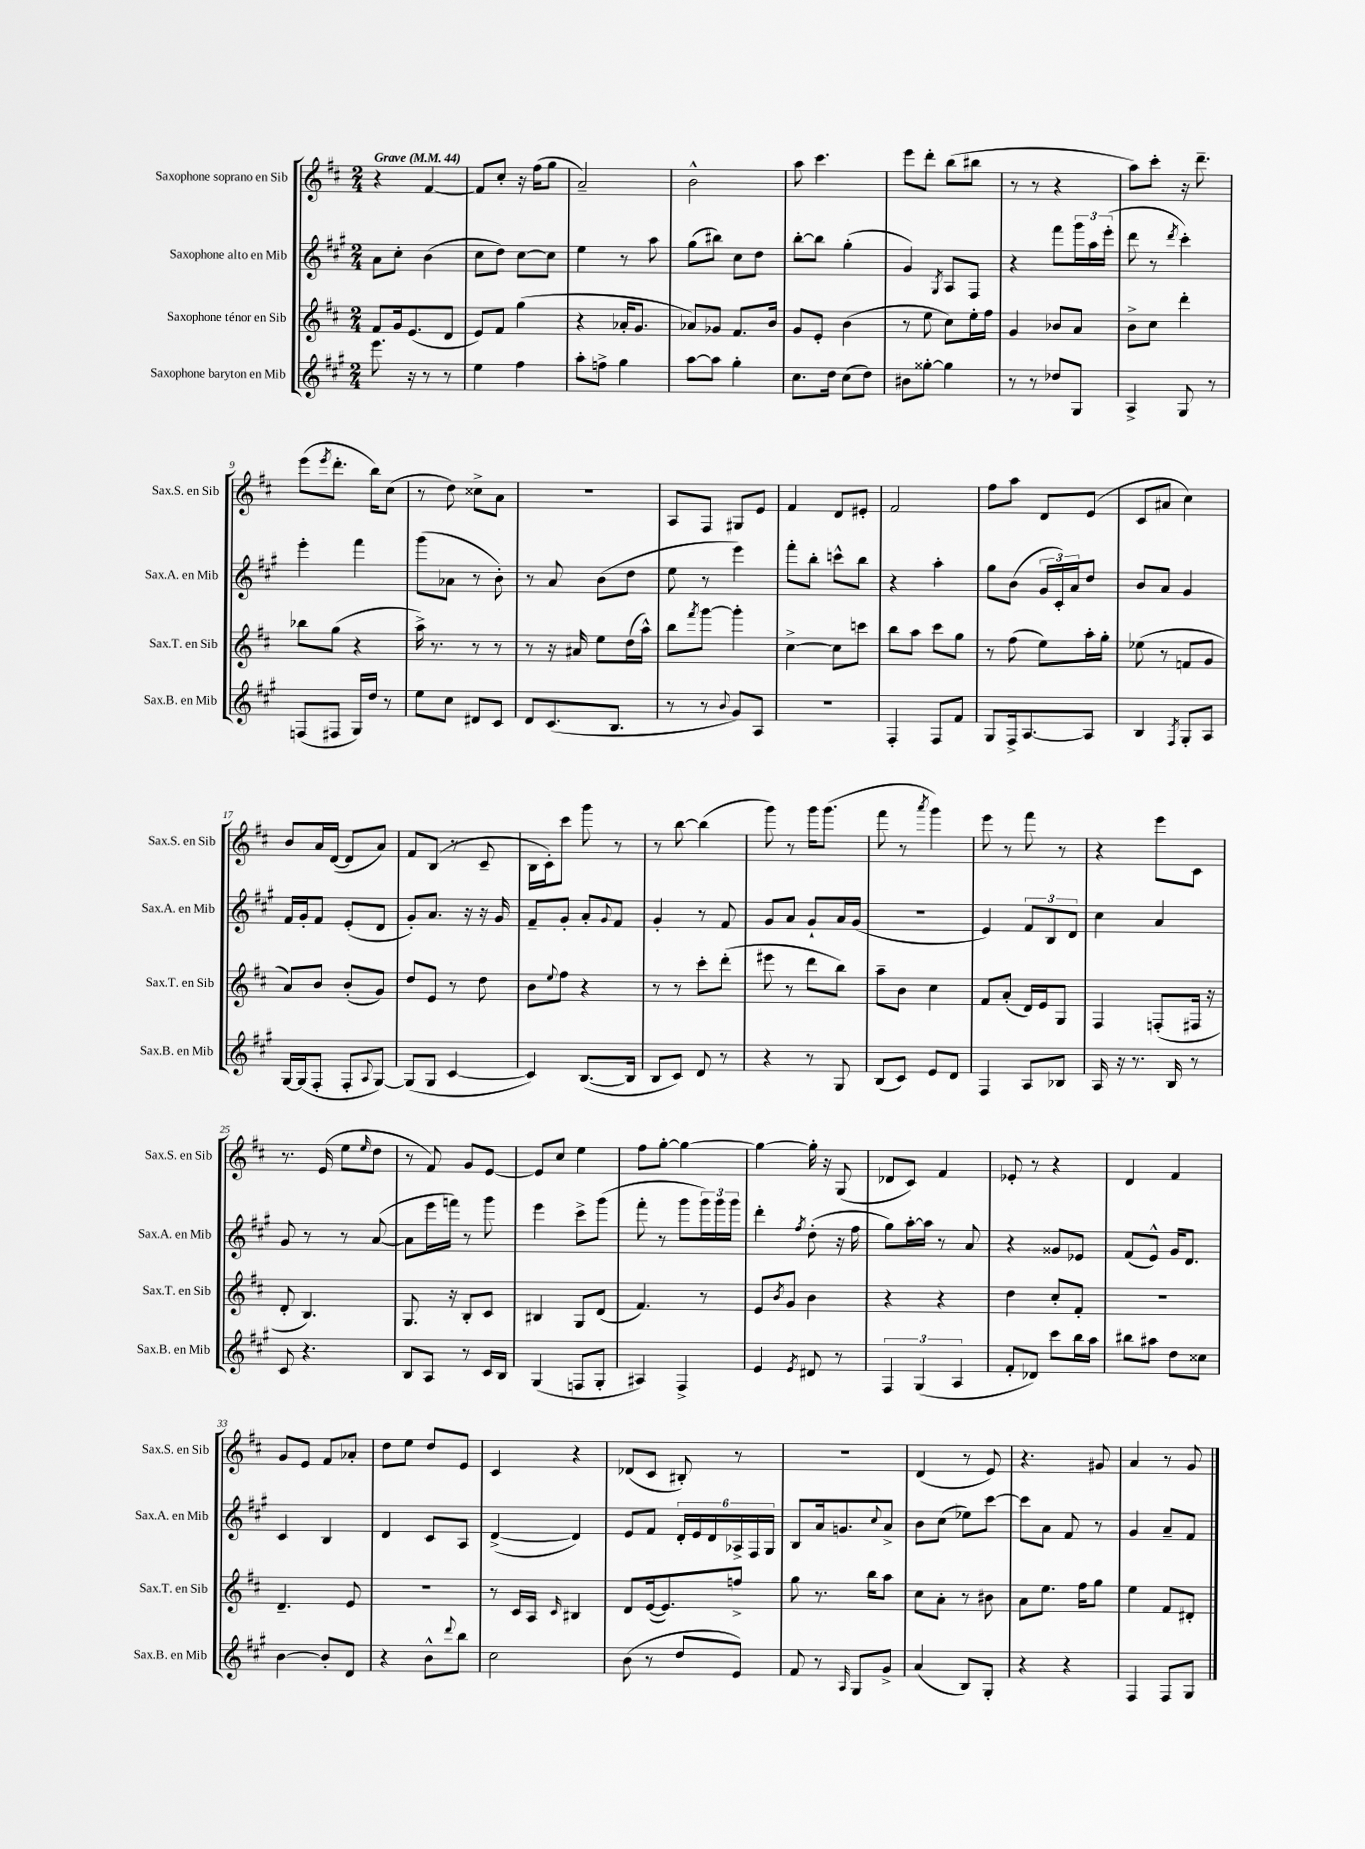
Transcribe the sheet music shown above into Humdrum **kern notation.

**kern	**kern	**kern	**kern
*part4	*part3	*part2	*part1
*staff4	*staff3	*staff2	*staff1
*I"Saxophone baryton en Mib	*I"Saxophone ténor en Sib	*I"Saxophone alto en Mib	*I"Saxophone soprano en Sib
*I'Sax.B. en Mib	*I'Sax.T. en Sib	*I'Sax.A. en Mib	*I'Sax.S. en Sib
*clefG2	*clefG2	*clefG2	*clefG2
*k[f#c#g#]	*k[f#c#]	*k[f#c#g#]	*k[f#c#]
*M2/4	*M2/4	*M2/4	*M2/4
*MM44	*MM44	*MM44	*MM44
=1	=1	=1	=1
!	!	!	!LO:TX:a:B:t=Grave
8.eee\	8f#/L	8a\L	4r
.	16g/k	8cc#'\J	.
16r	(8.e/	.	.
8r	.	(4b\	[4f#/
8r	8d/J	.	.
=2	=2	=2	=2
4ee\	8e/L)	8cc#\L	8f#/L]
.	8f#/J	8dd\J)	8cc#'/J
4ff#\	(4gg\	[8cc#\L	16r
.	.	.	(16ff#\KL
.	.	8cc#\J]	8gg\J
=3	=3	=3	=3
8aa'\L	4r	4ee\	2a~/)
8ffn^\J	.	.	.
4gg#\	16a-X'/KL	8r	.
.	8.g/J	.	.
.	.	8aa\	.
=4	=4	=4	=4
[8aa\L	8a-X/L)	(8gg#\L	2b^^\
8aa\J]	8g-X/J	8bb#X\J)	.
4gg#'\	8.f#/L	8cc#\L	.
.	.	8dd\J	.
.	16b/Jk	.	.
=5	=5	=5	=5
8.cc#\L	8g/L	[8bb'\L	8aa\
.	8e'/J	8bb\J]	4.ccc#\
16dd\Jk	.	.	.
(8cc#\L	(4b\	(4gg#'\	.
8dd\J)	.	.	.
=6	=6	=6	=6
8b#X\L	8r	4g#/)	8eee\L
[8gg##X'\J	8ee\	.	8ddd'\J
.	.	8qG#/	.
4gg##\]	8cc#\L)	8A/L	(8bb\L
.	16ee'\L	8F#/J	8bb#X\J
.	16ff#\JJ	.	.
=7	=7	=7	=7
8r	4g/	4r	8r
8r	.	.	8r
8dd-X/L	8b-X/L	8fff#\L	4r
8G#/J	8a/J	24ggg#\L	.
.	.	24aa\	.
.	.	(24eee'\JJ	.
=8	=8	=8	=8
4A^/	8b^\L	8ddd\	8aa\L)
.	8cc#\J	8r	8ccc#'\J
.	.	8qddd/	.
8G#/	4ddd'\	4ccc#'\)	16r
.	.	.	8.ddd~\
8r	.	.	.
!!LO:LB:g=z
=9	=9	=9	=9
(8Fn/L	8bb-X\L	4eee'\	(8eee\L
.	.	.	8qeee/
8F#X/J	(8gg\J	.	8.ddd'\J
16G#/LL)	4r	4fff#\	.
16dd/JJ	.	.	16bb\KL)
8r	.	.	(8cc#\J
=10	=10	=10	=10
8ee\L	16aa^\)	(8ggg#\L	8r
.	8.r	.	.
8cc#\J	.	8a-X\J	8dd\)
8d#X/L	8r	8r	8cc##X^\L
8c#/J	8r	8b'\)	8a\J
=11	=11	=11	=11
8d/L	8r	8r	2r
(8.c#/	16r	8a/	.
.	16a#X/	.	.
.	8ee\L	(8b\L	.
8.B/J	.	.	.
.	(16dd\L	8dd\J	.
.	16aa^^\JJ)	.	.
=12	=12	=12	=12
8r	8bb\L	8ee\	8A/L
.	8qfff#/	.	.
8r	[8ggg\J	8r	8F#/J
8qqb/	.	.	.
8g#/L)	4ggg'\]	4eee\)	8G#X/L
8A/J	.	.	8e/J
=13	=13	=13	=13
2r	[4cc#^\	8fff#'\L	4f#/
.	.	8bb'\J	.
.	8cc#\L]	8cccn^^\L	8d/L
.	8cccn\J	8bb\J	8e#X'/J
=14	=14	=14	=14
4F#'/	8bb\L	4r	2f#/
.	8aa\J	.	.
8F#/L	8ccc#\L	4aa'\	.
8f#/J	8gg\J	.	.
=15	=15	=15	=15
8G#/L	8r	8gg#\L	8ff#\L
16F#^/k	(8ff#\	(8b\J	8aa\J
[8.A/	.	.	.
.	8ee\L)	24g#/LL	8d/L
.	.	24c#'/)	.
.	.	24a/J	.
8A/J]	16aa'\L	8dd/J	(8e/J
.	16gg'\JJ	.	.
=16	=16	=16	=16
4B/	(8ee-X\	8b/L	8c#/L
.	8r	8a/J	8a#X/J
8qF#/	.	.	.
8G#'/L	8fn/L	4g#/	4cc#\)
8A/J	8g/J	.	.
!!LO:LB:g=z
=17	=17	=17	=17
[16G#/LL	8a/L)	16f#/LL	8b/L
(16G#/J]	.	16g#'/J	.
8F#'/J	8b/J	8f#/J	16a/L
.	.	.	([16d/JJ
8F#'/L	(8b'/L	(8e'/L	8d/L]
8qqA/	.	.	.
[8G#/J)	8g/J)	8d/J	8a/J)
=18	=18	=18	=18
(8G#/L]	8dd/L	8g#'/L)	8f#/L
8G#/J	8e/J	8.a/J	(8B/J
[4c#/	8r	.	8r
.	.	16r	.
.	8dd\	16r	8c#~/
.	.	16g#/	.
=19	=19	=19	=19
4c#/])	8b\L	8f#~/L	16B\LL
.	.	.	16c#'\J)
.	8qqee/	.	.
.	8ff#\J	8g#'/J	8ccc#\J
([8.B/L	4r	8a'/L	8ggg\
.	.	8qqg#/	.
.	.	8f#/J	8r
16B/Jk]	.	.	.
=20	=20	=20	=20
8B/L	8r	4g#'/	8r
8c#/J)	8r	.	[8bb\
8d/	8ccc#'\L	8r	(4bb\]
8r	(8ddd'\J	8f#/	.
=21	=21	=21	=21
4r	8eee#X\	8g#/L	8ggg\)
.	8r	8a/J	8r
8r	8ddd\L	8g#`/L	16ggg\KL
.	.	.	(8.ggg\J
8G#/	8bb\J)	16a/L	.
.	.	(16g#/JJ	.
=22	=22	=22	=22
(8B/L	8aa~\L	2r	8fff#\
8c#/J)	8b\J	.	8r
.	.	.	8qaaa/
8e/L	4cc#\	.	4ggg\)
8d/J	.	.	.
=23	=23	=23	=23
4F#/	8f#/L	4e/)	8eee\
.	(8a'/J	.	8r
8A/L	16d/LL)	12f#/L	8fff#\
.	16e/J	.	.
.	.	12B/	.
8B-X/J	8G/J	.	8r
.	.	12d/J	.
=24	=24	=24	=24
16A/	4F#/	4cc#\	4r
16r	.	.	.
8.r	.	.	.
.	(8Fn'/L	4a/	8eee\L
16B/	.	.	.
8r	16F#X/Jk	.	8c#\J
.	16r	.	.
!!LO:LB:g=z
=25	=25	=25	=25
8c#/	8d'/	8g#/	8.r
4.r	4.B/)	8r	.
.	.	.	(16e/
.	.	8r	8ee\L
.	.	.	16qqee/
.	.	([8a/	8dd\J
=26	=26	=26	=26
8B/L	8.G/	8a\L]	8r
8A/J	.	16eee\L	8f#/)
.	16r	16fffn\JJ)	.
8r	8B'/L	8r	8g/L
16c#/LL	8c#/J	8ggg#\	[8e/J
16B/JJ	.	.	.
=27	=27	=27	=27
(4G#/	4B#X/	4eee\	8e/L]
.	.	.	8cc#/J
8Fn/L	8G/L	8ccc#^\L	4ee\
8G#'/J	(8d/J	(8ggg#\J	.
=28	=28	=28	=28
4A#X/)	4.f#/)	8fff#'\	8ff#\L
.	.	8r	[8gg'\J
4F#^/	.	8ggg#\L	4gg\_
.	8r	24ggg#\L)	.
.	.	24ggg#\	.
.	.	24ggg#\JJ	.
=29	=29	=29	=29
4e/	8e/L	4ddd'\	4gg\_
.	8qb/	.	.
.	8g/J	.	.
8qe/	.	8qff#/	.
8d#X/	4b\	(8dd'\	16gg'\]
.	.	.	16r
8r	.	16r	(8G/
.	.	16ff#\	.
=30	=30	=30	=30
6F#/	4r	8gg#\L)	8d-X/L
.	.	[16aa'\L	8c#/J)
(6G#/	.	.	.
.	.	16aa\JJ]	.
.	4r	8r	4f#/
6A/	.	.	.
.	.	8a/	.
=31	=31	=31	=31
8f#'/L	4dd\	4r	8e-X'/
8d-X/J)	.	.	8r
8ccc#\L	8cc#'/L	8g##X/L	4r
16bb\L	8f#'/J	8e-X/J	.
16aa\JJ	.	.	.
=32	=32	=32	=32
8bb#X\L	2r	(8f#/L	4d/
8aa#X\J	.	8e^^/J)	.
8dd\L	.	16g#/KL	4f#/
.	.	8.d/J	.
8cc##X\J	.	.	.
!!LO:LB:g=z
=33	=33	=33	=33
[4b\	4.d~/	4c#/	8g/L
.	.	.	8e/J
8b'/L]	.	4B/	8f#/L
8d/J	8e/	.	8a-X'/J
=34	=34	=34	=34
4r	2r	4d/	8dd\L
.	.	.	8ee\J
8b^^\L	.	8c#/L	8dd/L
8qqddd/	.	.	.
8bb\J	.	8A/J	8e/J
=35	=35	=35	=35
2cc#\	8r	([4d^/	4c#/
.	16c#/LL	.	.
.	16A/JJ	.	.
.	16qqc#/	.	.
.	4B#X/	4d/])	4r
=36	=36	=36	=36
(8b\	8d/L	8e/L	(8d-X/L
8r	([16e/k	8f#/J	8c#/J
.	8.e/])	.	.
8dd/L	.	24d'/LL	8B#X'/)
.	.	24e/	.
.	.	24d/	.
8e/J)	8ffn^/J	24A-X^/	8r
.	.	24F#/	.
.	.	24G#/JJ	.
=37	=37	=37	=37
8f#/	8gg\	8B/L	2r
8r	8.r	16a/k	.
.	.	8.gn/	.
16qqA/	.	.	.
8G#/L	.	.	.
.	16bb\KL	.	.
.	.	8qqcc#/	.
8g#^/J	8aa\J	8a^/J	.
=38	=38	=38	=38
(4a/	8cc#\L	8b\L	(4d/
.	8a'\J	(8cc#\J	.
8B/L)	8r	8ee-X\L)	8r
8G#'/J	8b#X\	[8ccc#\J	8e/)
=39	=39	=39	=39
4r	8a\L	8ccc#\L]	4.r
.	8.ee\J	8a\J	.
4r	.	8f#/	.
.	16ff#\KL	.	.
.	8gg\J	8r	8g#X/
=40	=40	=40	=40
4F#/	4ee\	4g#/	4a/
8F#/L	8f#/L	8a~/L	8r
8G#/J	8d#X'/J	8f#/J	8g/
==	==	==	==
*-	*-	*-	*-
